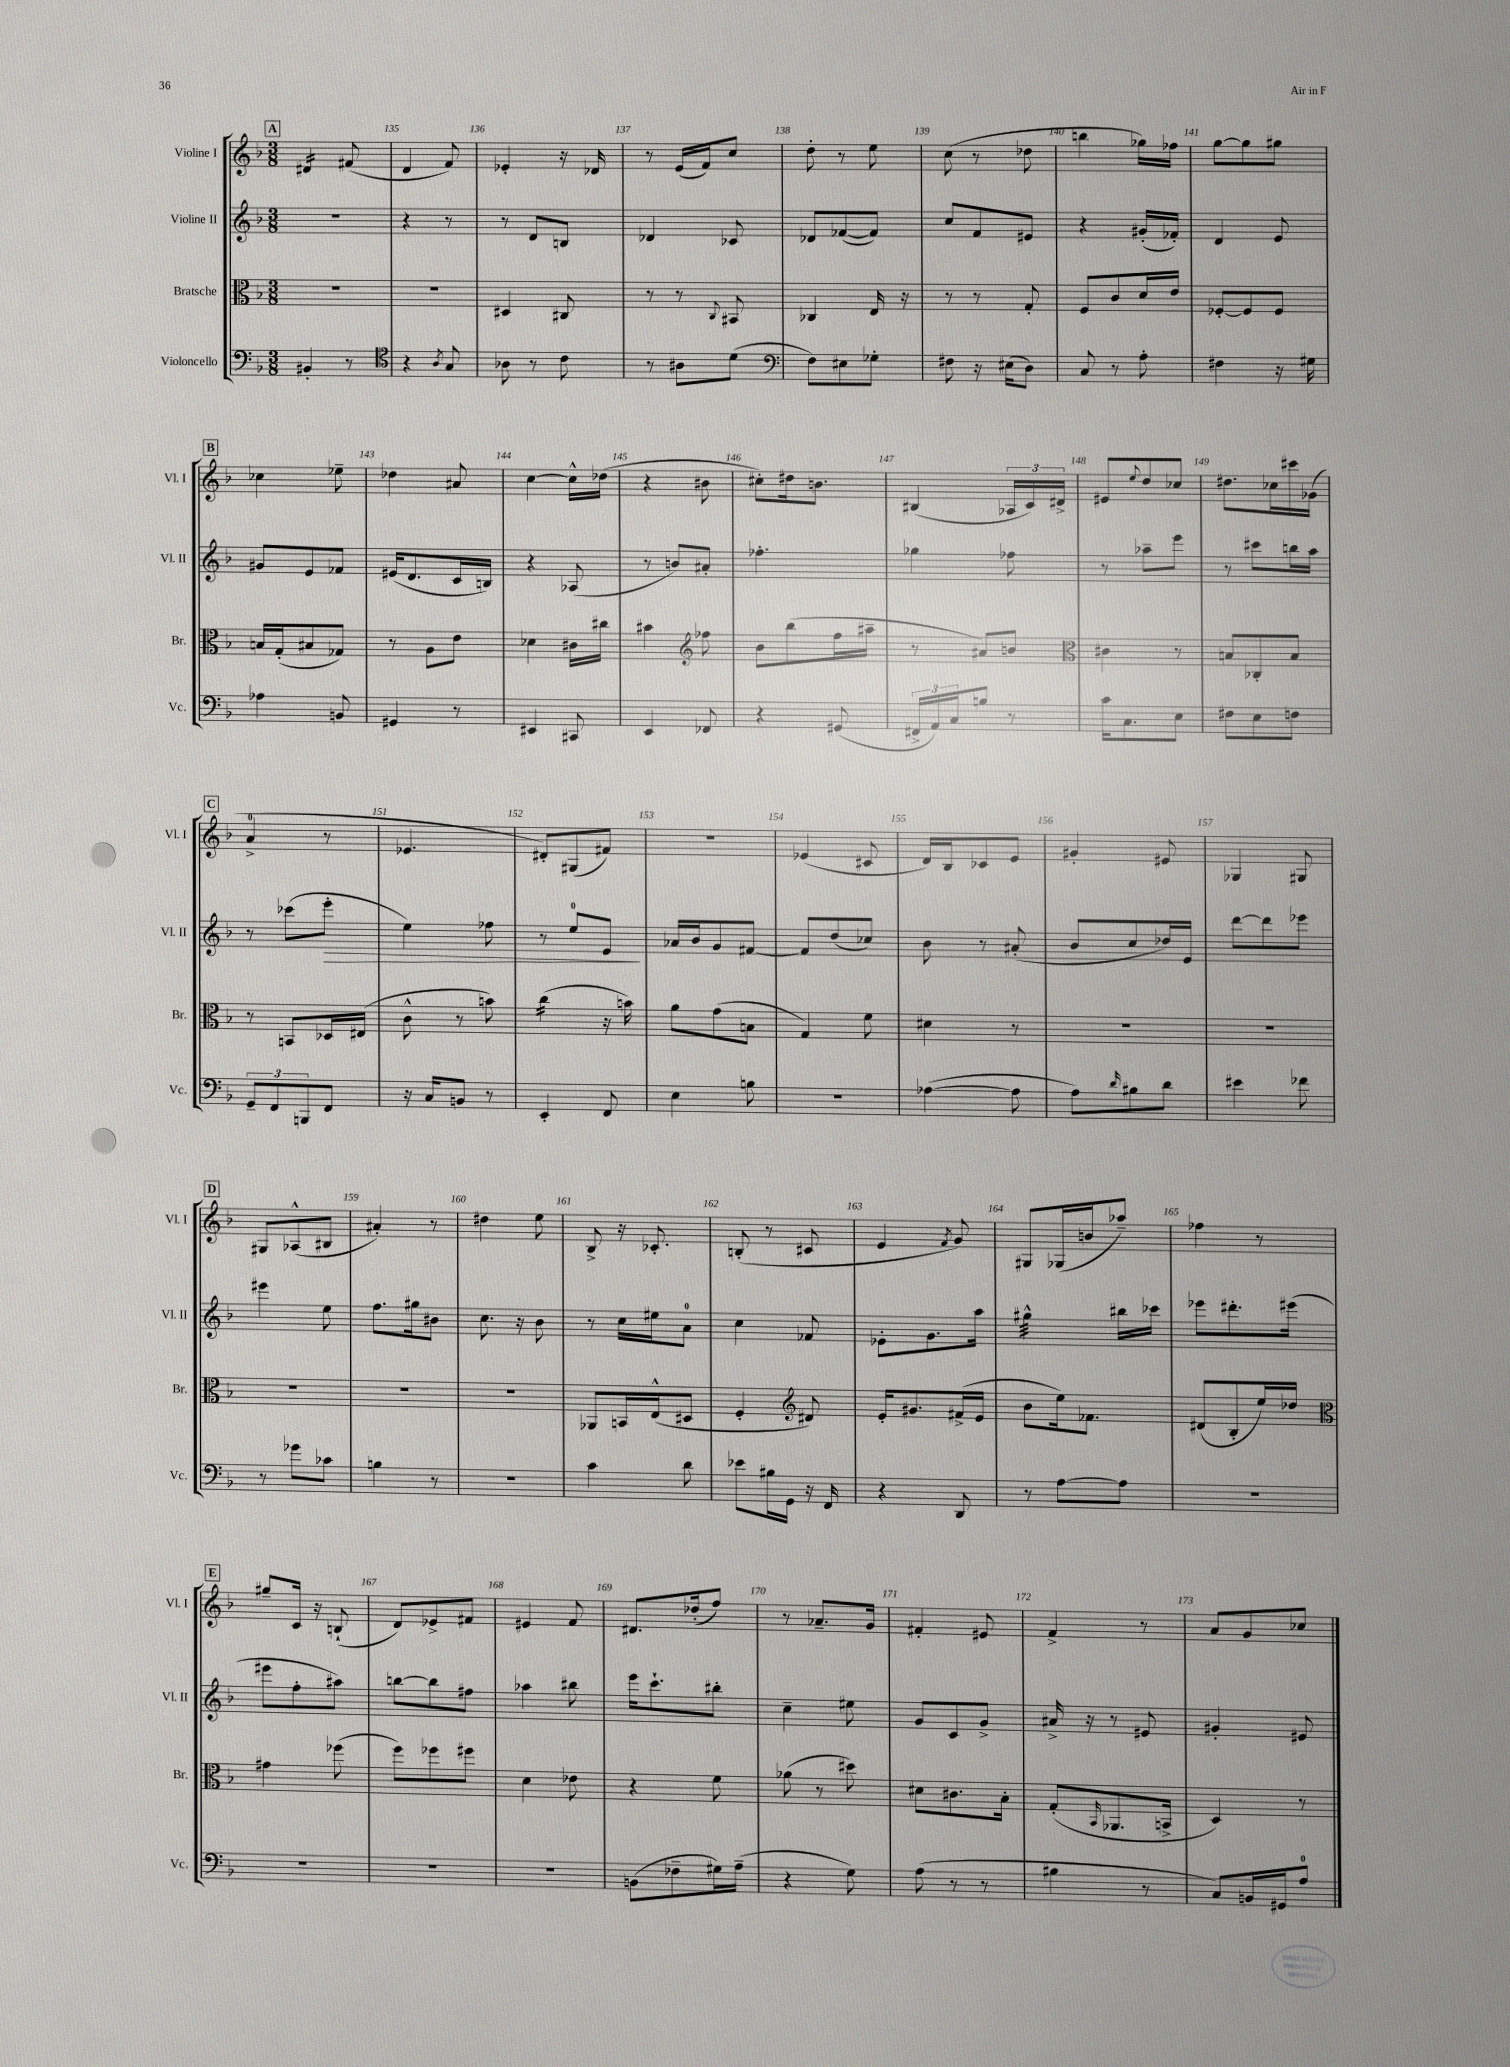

**kern	**kern	**kern	**kern
*staff4	*staff3	*staff2	*staff1
*clefF4	*clefC3	*clefG2	*clefG2
*k[b-]	*k[b-]	*k[b-]	*k[b-]
*M3/8	*M3/8	*M3/8	*M3/8
4BB#'	4.r	4.r	4d#
8r	.	.	(8f#
=	=	=	=
*clefC4	*	*	*
4r	4.r	4r	4d
8qA	.	.	.
8G	.	8r	8f)
=	=	=	=
8A-	4D#	8r	4e-'
8r	.	8d	.
8c	8C#	8B	16r
.	.	.	16d-
=	=	=	=
8r	8r	4d-	8r
8A#	8r	.	(16e
.	.	.	16f)
.	8qqC	.	.
(8d	8BB#	8c-	8cc
=	=	=	=
*clefF4	*	*	*
8F)	4C-	8d-	8dd'
8E#	.	([8f-	8r
8G-'	16E	8f-])	8ee
.	16r	.	.
=	=	=	=
8F#	8r	8cc	(8cc
16r	8r	8f	8r
(16E#	.	.	.
8D)	8G'	8e#	8dd-
=	=	=	=
8C	8F	4r	4bb
8r	8c	.	.
8A'	16d	(16g#'	16gg-)
.	16e	16f-')	16ff-
=	=	=	=
4F#	[8F-'	4d	[8gg
.	8F-]	.	8gg]
16r	8F-	8e	8gg#
16G#	.	.	.
=	=	=	=
4A-	16B	8g#	4cc-
.	(16G'	.	.
.	8B#	8e	.
8BB	8G-)	8f-	8ee-~
=	=	=	=
4GG#	8r	(16e#	4dd-
.	.	8.d	.
.	8A	.	.
8r	8e	16c	8a#
.	.	16B)	.
=	=	=	=
4EE#	4d-	4r	[4cc
8CC#	16c#	(8A-	16cc^^]
.	16cc#	.	(16dd-
=	=	=	=
4EE	4b#	8r	4r
.	.	8b)	.
*	*clefG2	*	*
8FF-	8ff-	8a#'	8b#
=	=	=	=
4r	8b-	4.ff-'	8cc#')
.	(8bb-	.	16dd#
.	.	.	8.b
(8GG#	16ff	.	.
.	16aa#~	.	.
=	=	=	=
24FF#^	8r	4gg-	(4B#
24AA)	.	.	.
24C	.	.	.
8B	8a#)	.	.
8r	8b	8ff-	24A-
.	.	.	24c)
.	.	.	24d#^
=	=	=	=
*	*clefC3	*	*
16c	4c#	8r	8e#
8.C	.	.	.
.	.	.	8qqee
.	.	8aa-~	8dd
8E	8r	8eee	8cc-
=	=	=	=
8F#	8B	8r	8.dd#
8E	8C-'	8ccc#	.
.	.	.	16cc-
8F	8B	16bb	16ccc#
.	.	16aa	(16g-
=	=	=	=
12GG~	8r	8r	4a^
12FF	.	.	.
.	8BB	(8ccc-	.
12BBB	.	.	.
8FF	16D-	8eee'	8r
.	(16E#	.	.
=	=	=	=
16r	8c^^	4ee)	4.e-
16C	.	.	.
8BB	8r	.	.
8r	8b)	8ff-	.
=	=	=	=
4EE'	(4cc	8r	8d#')
.	.	8ee	(8G#
8FF	16r	8e	8f#)
.	16b)	.	.
=	=	=	=
4E	8a	16a-	4.r
.	.	16b-	.
.	(8g	8g	.
8B	8B	[8f#	.
=	=	=	=
4.r	4G)	8f#]	(4e-
.	.	(8dd	.
.	8f	8cc-)	8c#
=	=	=	=
([4A-	4d#	8b-	16d)
.	.	.	16B-
.	.	8r	8c-
8A-]	8r	(8a#'	8e
=	=	=	=
8A)	4.r	8b-	4g#'
16qqd	.	.	.
8B#	.	8cc	.
8d	.	16dd-)	8e#
.	.	16e	.
=	=	=	=
4e#	4.r	[8ddd	4G-
.	.	8ddd]	.
8f-	.	8eee-	8G#
=	=	=	=
8r	4.r	4eee#	8G#
8g-	.	.	(8A-^^
8c-	.	8ee	8B#
=	=	=	=
4B	4.r	8.ff	4a#')
.	.	16gg#	.
8r	.	8b#	8r
=	=	=	=
4.r	4.r	8.cc	4dd#
.	.	16r	.
.	.	8b-	8ee
=	=	=	=
4c	8AA-	8r	8B-^
.	16BB	16cc	16r
.	(16E^^	16ee#	8.c-'
8d	8D#	8a	.
=	=	=	=
8e-	4F'	4cc	(8B'
16B#	.	.	8r
16GG	.	.	.
*	*clefG2	*	*
16r	8d#)	8f-	8c#
16FF	.	.	.
=	=	=	=
4r	16e'	8e-'	4e
.	8.g#	.	.
.	.	8.g	.
.	.	.	8qf
8DD	(16f#^	.	8g)
.	16e	16aa	.
=	=	=	=
8r	8b-	4gg#^^	8G#
[8A	16ee)	.	(16G-
.	8.f-	.	16b
8A]	.	16bb#	8aa-~)
.	.	16ccc-	.
=	=	=	=
4.r	(8d#	8eee-	4ff-
.	8B-'	8.ddd#'	.
.	16ee)	.	8r
.	16dd-	(16eee#	.
=	=	=	=
*	*clefC3	*	*
4.r	4g#	8eee#	8gg#~
.	.	8ff'	16c
.	.	.	16r
.	(8ff-	8aa#)	(8B`
=	=	=	=
4.r	8ff)	[8bb	8d)
.	8ff-	8bb]	8e-^
.	8ff#	8ff#	8f#
=	=	=	=
4.r	4d	4aa-	4e#
.	8e-	8bb#	8f
=	=	=	=
(8BB	4r	16eee	8.d#
.	.	8.ccc`	.
8F-~	.	.	.
.	.	.	(16dd-'
16G#)	8f	8bb#'	8ff)
(16A~	.	.	.
=	=	=	=
4r	(8a-	4cc~	8r
.	8r	.	8.a-~
8G)	8dd#)	8ee#	.
.	.	.	16g
=	=	=	=
(8A	8d#	8g	4f#'
8r	8.c#	8c	.
8r	.	8g^	8e#
.	16B-'	.	.
=	=	=	=
4B#	(8G'	16a#^	4f^
.	.	16r	.
.	16qqBB-	.	.
.	8.AA-	8r	.
8r	.	8e#	8r
.	16BB^	.	.
=	=	=	=
8C)	4D)	4g#'	8a
16BB	.	.	8g
16GG#	.	.	.
8A	8r	8e#	8cc-
==	==	==	==
*-	*-	*-	*-
